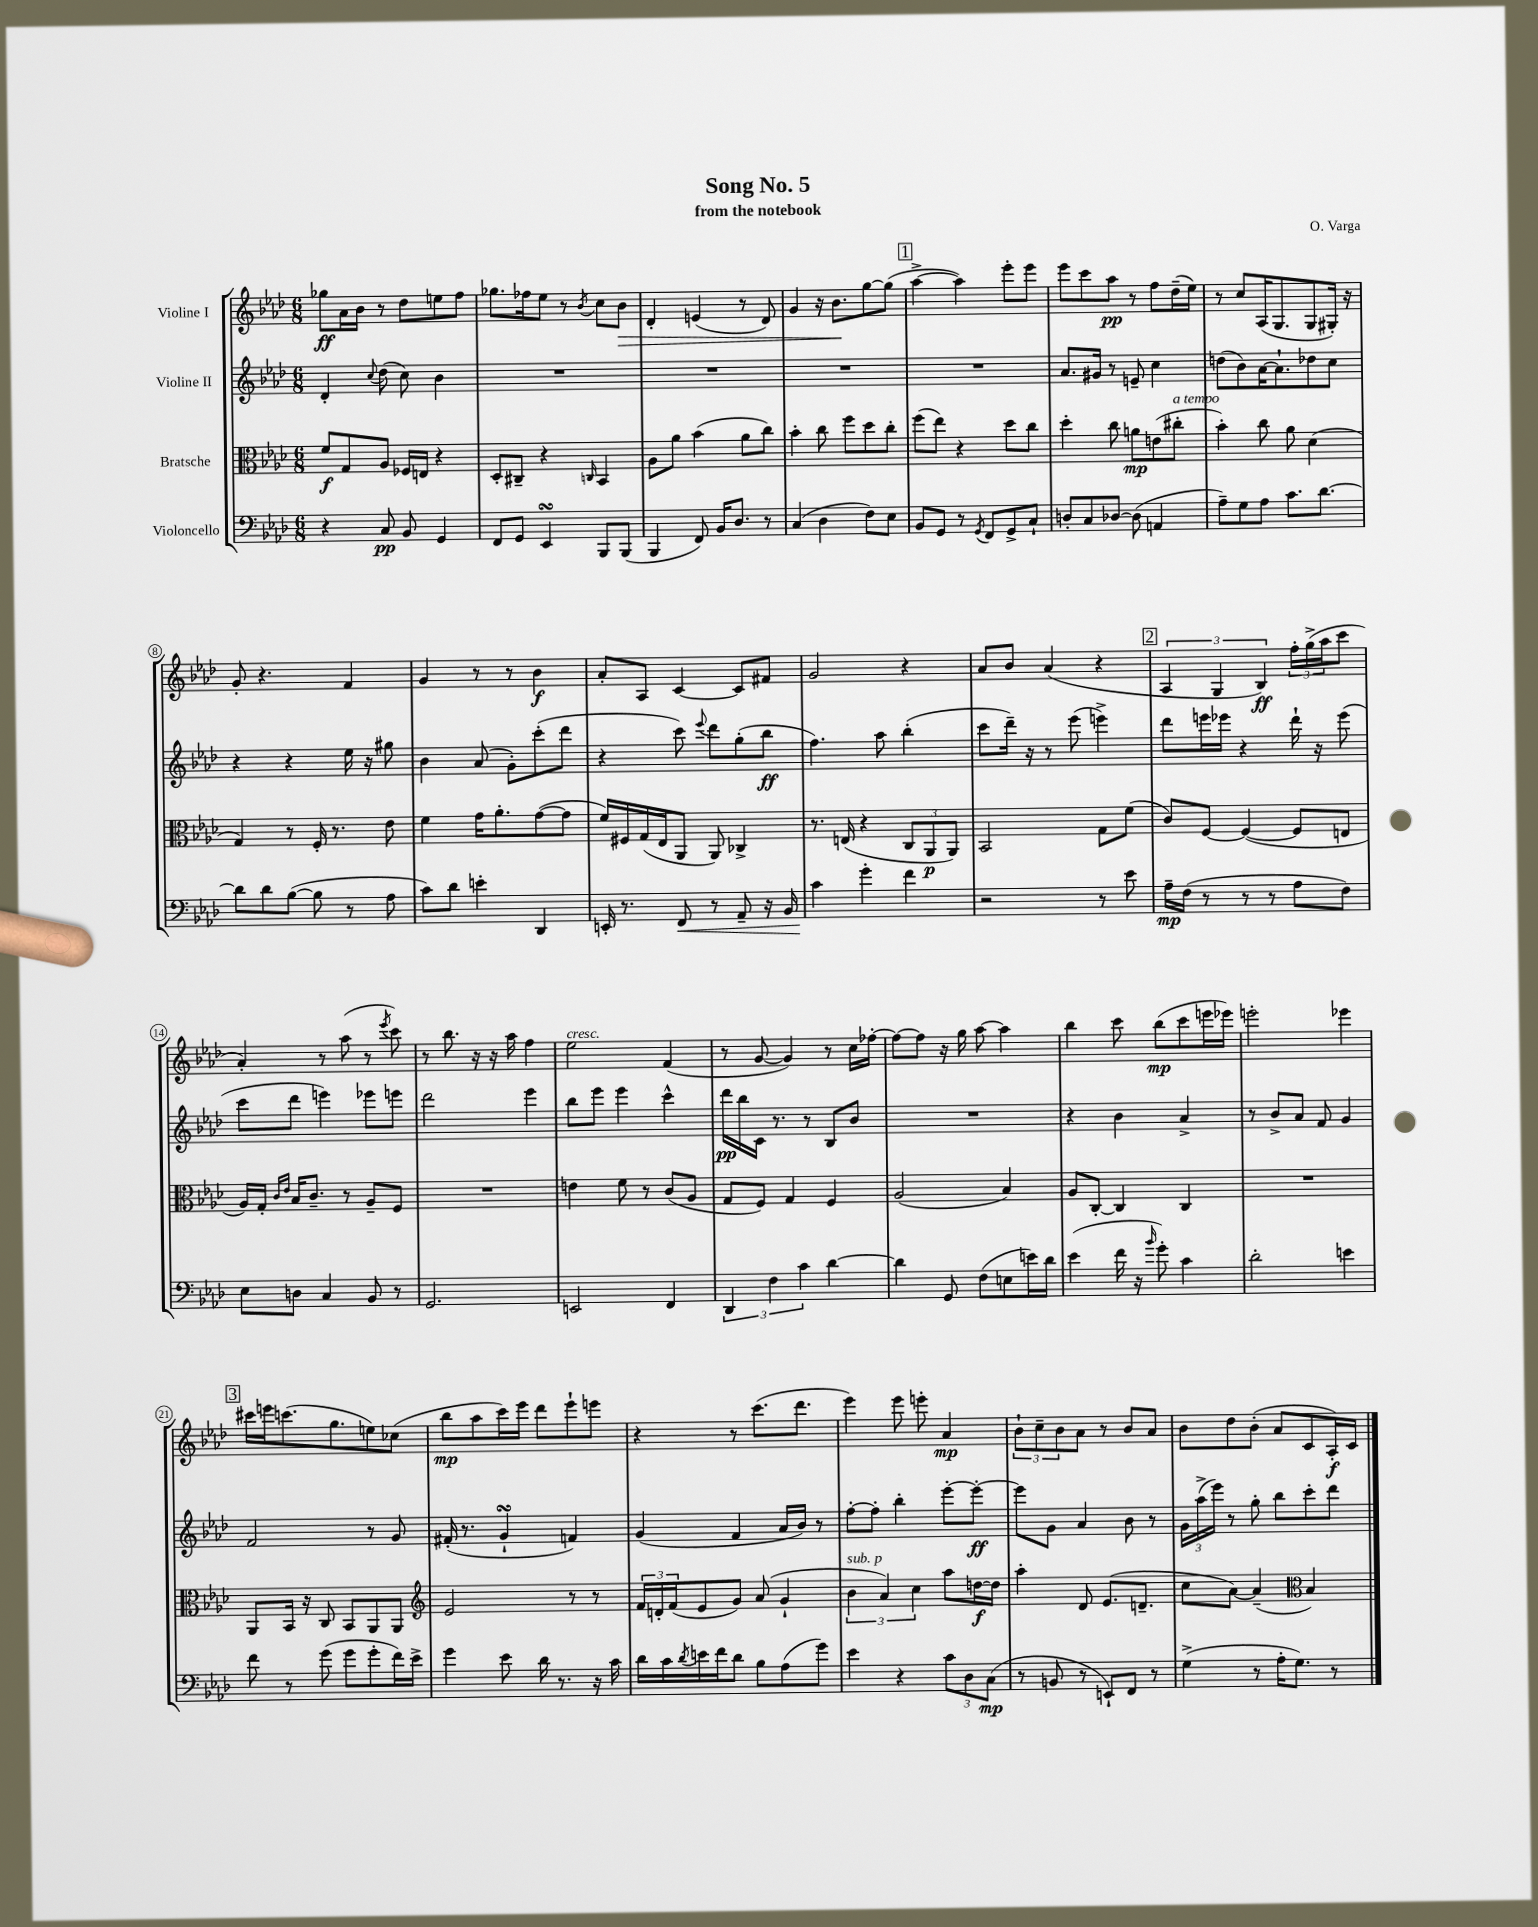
\header { title = "Song No. 5" composer = "O. Varga" subtitle = "from the notebook" }
<<
\new StaffGroup <<
\new Staff = "s0" \with { instrumentName = "Violine I" } {
    \clef treble \key aes \major \numericTimeSignature \time 6/8
    ges''8\ff aes'16 bes'16 r8 des''8 e''8 f''8 |
    ges''8. fes''16 ees''8 r8 \acciaccatura { bes'8 } c''8 bes'8\> |
    des'4-. e'4( r8 des'8) |
    g'4 r16 bes'8.\! g''8~ g''8( |
    \mark \markup { \box "1" } aes''4~-> aes''4) ees'''8-. ees'''8 |
    ees'''8 c'''8 aes''8\pp r8 f''8 des''16--( ees''16) |
    r8 c''8 aes16( g8. g8 gis16-.) r16 |
    g'8-. r4. f'4 |
    g'4 r8 r8 bes'4\f |
    aes'8-. aes8 c'4~ c'8 fis'8 |
    g'2 r4 |
    aes'8 bes'8 aes'4( r4 |
    \mark \markup { \box "2" } \tuplet 3/2 { aes4 g4 bes4\ff) } \tuplet 3/2 { f''16-. g''16->( aes''16 } c'''8 |
    aes'4-.) r8 aes''8( r8 \acciaccatura { ees'''8 } c'''8) |
    r8 bes''8. r16 r16 aes''16 f''4 |
    ees''2^\markup { \italic "cresc." } f'4( |
    r8 g'8~ g'4) r8 c''16 fes''16~-. |
    fes''8~ fes''8 r16 g''16 aes''8~ aes''4 |
    bes''4 c'''8 bes''8\mp( c'''8 e'''16 ees'''16) |
    e'''2-. ees'''4 |
    \mark \markup { \box "3" } cis'''16 e'''16 c'''8.( g''8. e''8) ces''8( |
    bes''8\mp aes''8 c'''16) ees'''16 des'''8 ees'''8-! e'''8 |
    r4 r8 c'''8.( des'''8. |
    ees'''4) ees'''8 e'''8-. aes'4\mp |
    \tuplet 3/2 { bes'8-! c''8-- bes'8 } aes'8 r8 bes'8 aes'8 |
    bes'8 des''8 bes'8-.( aes'8 c'8 aes16-.\f) c'16 \bar "|." |
}
\new Staff = "s1" \with { instrumentName = "Violine II" } {
    \clef treble \key aes \major \numericTimeSignature \time 6/8
    des'4-. \appoggiatura { c''8 } des''8( c''8) bes'4 |
    R2. |
    R2. |
    R2. |
    \mark \markup { \box "1" } R2. |
    aes'8. gis'16 r8 e'8-- c''4 |
    d''8( bes'8) aes'16~ aes'8.-! des''8 c''8 |
    r4 r4 ees''16 r16 gis''8 |
    bes'4 aes'8( g'8-.) c'''8-.( des'''8 |
    r4 c'''8) \appoggiatura { ees'''8 } des'''8 g''8-.( bes''8\ff |
    f''4.) aes''8 bes''4-.( |
    c'''8 des'''16--) r16 r8 ees'''8( e'''4->) |
    \mark \markup { \box "2" } des'''8 e'''16 ees'''16 r4 des'''16-! r16 ees'''8( |
    c'''8 des'''8 e'''4) ees'''8 e'''8 |
    des'''2 ees'''4 |
    bes''8 ees'''8 ees'''4 c'''4-^ |
    des'''16\pp bes''16 c'16 r8. r8 bes8 bes'8 |
    R2. |
    r4 bes'4 aes'4-> |
    r8 bes'8-> aes'8 f'8 g'4 |
    \mark \markup { \box "3" } f'2 r8 g'8 |
    fis'16-.( r8. g'4-!\turn f'4) |
    g'4( f'4 aes'16 bes'16) r8 |
    f''8~-. f''8-. bes''4-. ees'''8~-. ees'''8~-.\ff |
    ees'''8 g'8 aes'4 bes'8 r8 |
    \tuplet 3/2 { g'16 aes''16->( ees'''16) } r8 g''8-. bes''8 c'''8-. des'''8 \bar "|." |
}
\new Staff = "s2" \with { instrumentName = "Bratsche" } {
    \clef alto \key aes \major \numericTimeSignature \time 6/8
    f'8\f g8 aes8 fes16 e16 r4 |
    des8-. cis8-- r4 \grace { c16 } bes,4 |
    aes8 aes'8 bes'4( aes'8 c''8) |
    bes'4-. c''8 f''8 des''8 c''8-. |
    \mark \markup { \box "1" } f''8( ees''8) r4 des''8 c''8 |
    des''4-. c''8 a'8\mp e'8( cis''8-.^\markup { \italic "a tempo" } |
    bes'4-.) c''8 aes'8 des'4( |
    g4) r8 f16-. r8. ees'8 |
    f'4 g'16 aes'8.-. g'8~( g'8 |
    f'16) fis16 g16( ees16 aes,8 aes,8) ces4-> |
    r8. e16( r4 \tuplet 3/2 { c8 aes,8\p aes,8) } |
    bes,2 g8 f'8( |
    \mark \markup { \box "2" } c'8) f8~ f4~( f8 e8 |
    aes16) g16-. \grace { c'16 ees'16 } bes16 c'8.-- r8 aes8-- f8 |
    R2. |
    e'4 f'8 r8 c'8( aes8 |
    g8 f8) g4 f4 |
    aes2( bes4) |
    aes8 c8~-. c4 c4 |
    R2. |
    \mark \markup { \box "3" } aes,8 bes,16 r16 c8 bes,8 aes,8 aes,8 |
    \clef treble ees'2 r8 r8 |
    \tuplet 3/2 { f'16 d'16-. f'16( } ees'8 g'8) aes'8( g'4-! |
    \tuplet 3/2 { bes'4^\markup { \italic "sub. p" } aes'4) c''4 } aes''8 d''16~\f d''16 |
    aes''4-. des'8 ees'8.( d'8.-- |
    c''8 aes'8~) aes'4--( \clef alto bes4) \bar "|." |
}
\new Staff = "s3" \with { instrumentName = "Violoncello" } {
    \clef bass \key aes \major \numericTimeSignature \time 6/8
    r4 c8\pp bes,8 g,4 |
    f,8 g,8 ees,4\turn bes,,8 bes,,8( |
    bes,,4 f,8) bes,16 des8. r8 |
    c4( des4 f8) ees8 |
    \mark \markup { \box "1" } bes,8 g,8 r8 \acciaccatura { g,8 } f,8 g,8-> c8-! |
    d8-. c8 des8~ des8( a,4 |
    aes8--) g8 aes8 c'8. des'8.~ |
    des'8 des'8 bes8~( bes8 r8 aes8 |
    c'8) des'8 e'4-. des,4 |
    e,16-. r8. f,8\< r8 aes,8-- r16 bes,16 |
    c'4\! g'4-. f'4 |
    r2 r8 ees'8 |
    \mark \markup { \box "2" } aes16--\mp f16( r8 r8 r8 aes8 f8) |
    ees8 d8 c4 bes,8 r8 |
    g,2. |
    e,2 f,4 |
    \tuplet 3/2 { des,4 f4 c'4 } des'4~ |
    des'4 g,8 f8( e8 e'16) des'16 |
    ees'4( f'16 r16 \grace { bes'16 } g'8-.) c'4 |
    des'2-. e'4 |
    \mark \markup { \box "3" } f'8 r8 g'8( g'8 g'8-. f'16) ees'16-> |
    g'4 ees'8 des'16 r8. r16 c'16 |
    des'16 c'16 \acciaccatura { des'8 } e'16 f'16 des'8 bes8 aes8( g'8) |
    ees'4 r4 \tuplet 3/2 { c'8 des8 c8\mp( } |
    r8 b,8 r8 e,8-!) f,8 r8 |
    g4->( r8 aes16-. g8.) r8 \bar "|." |
}
>>
>>
\layout { \context { \Score \override BarNumber.stencil = #(make-stencil-circler 0.1 0.3 ly:text-interface::print) } }
